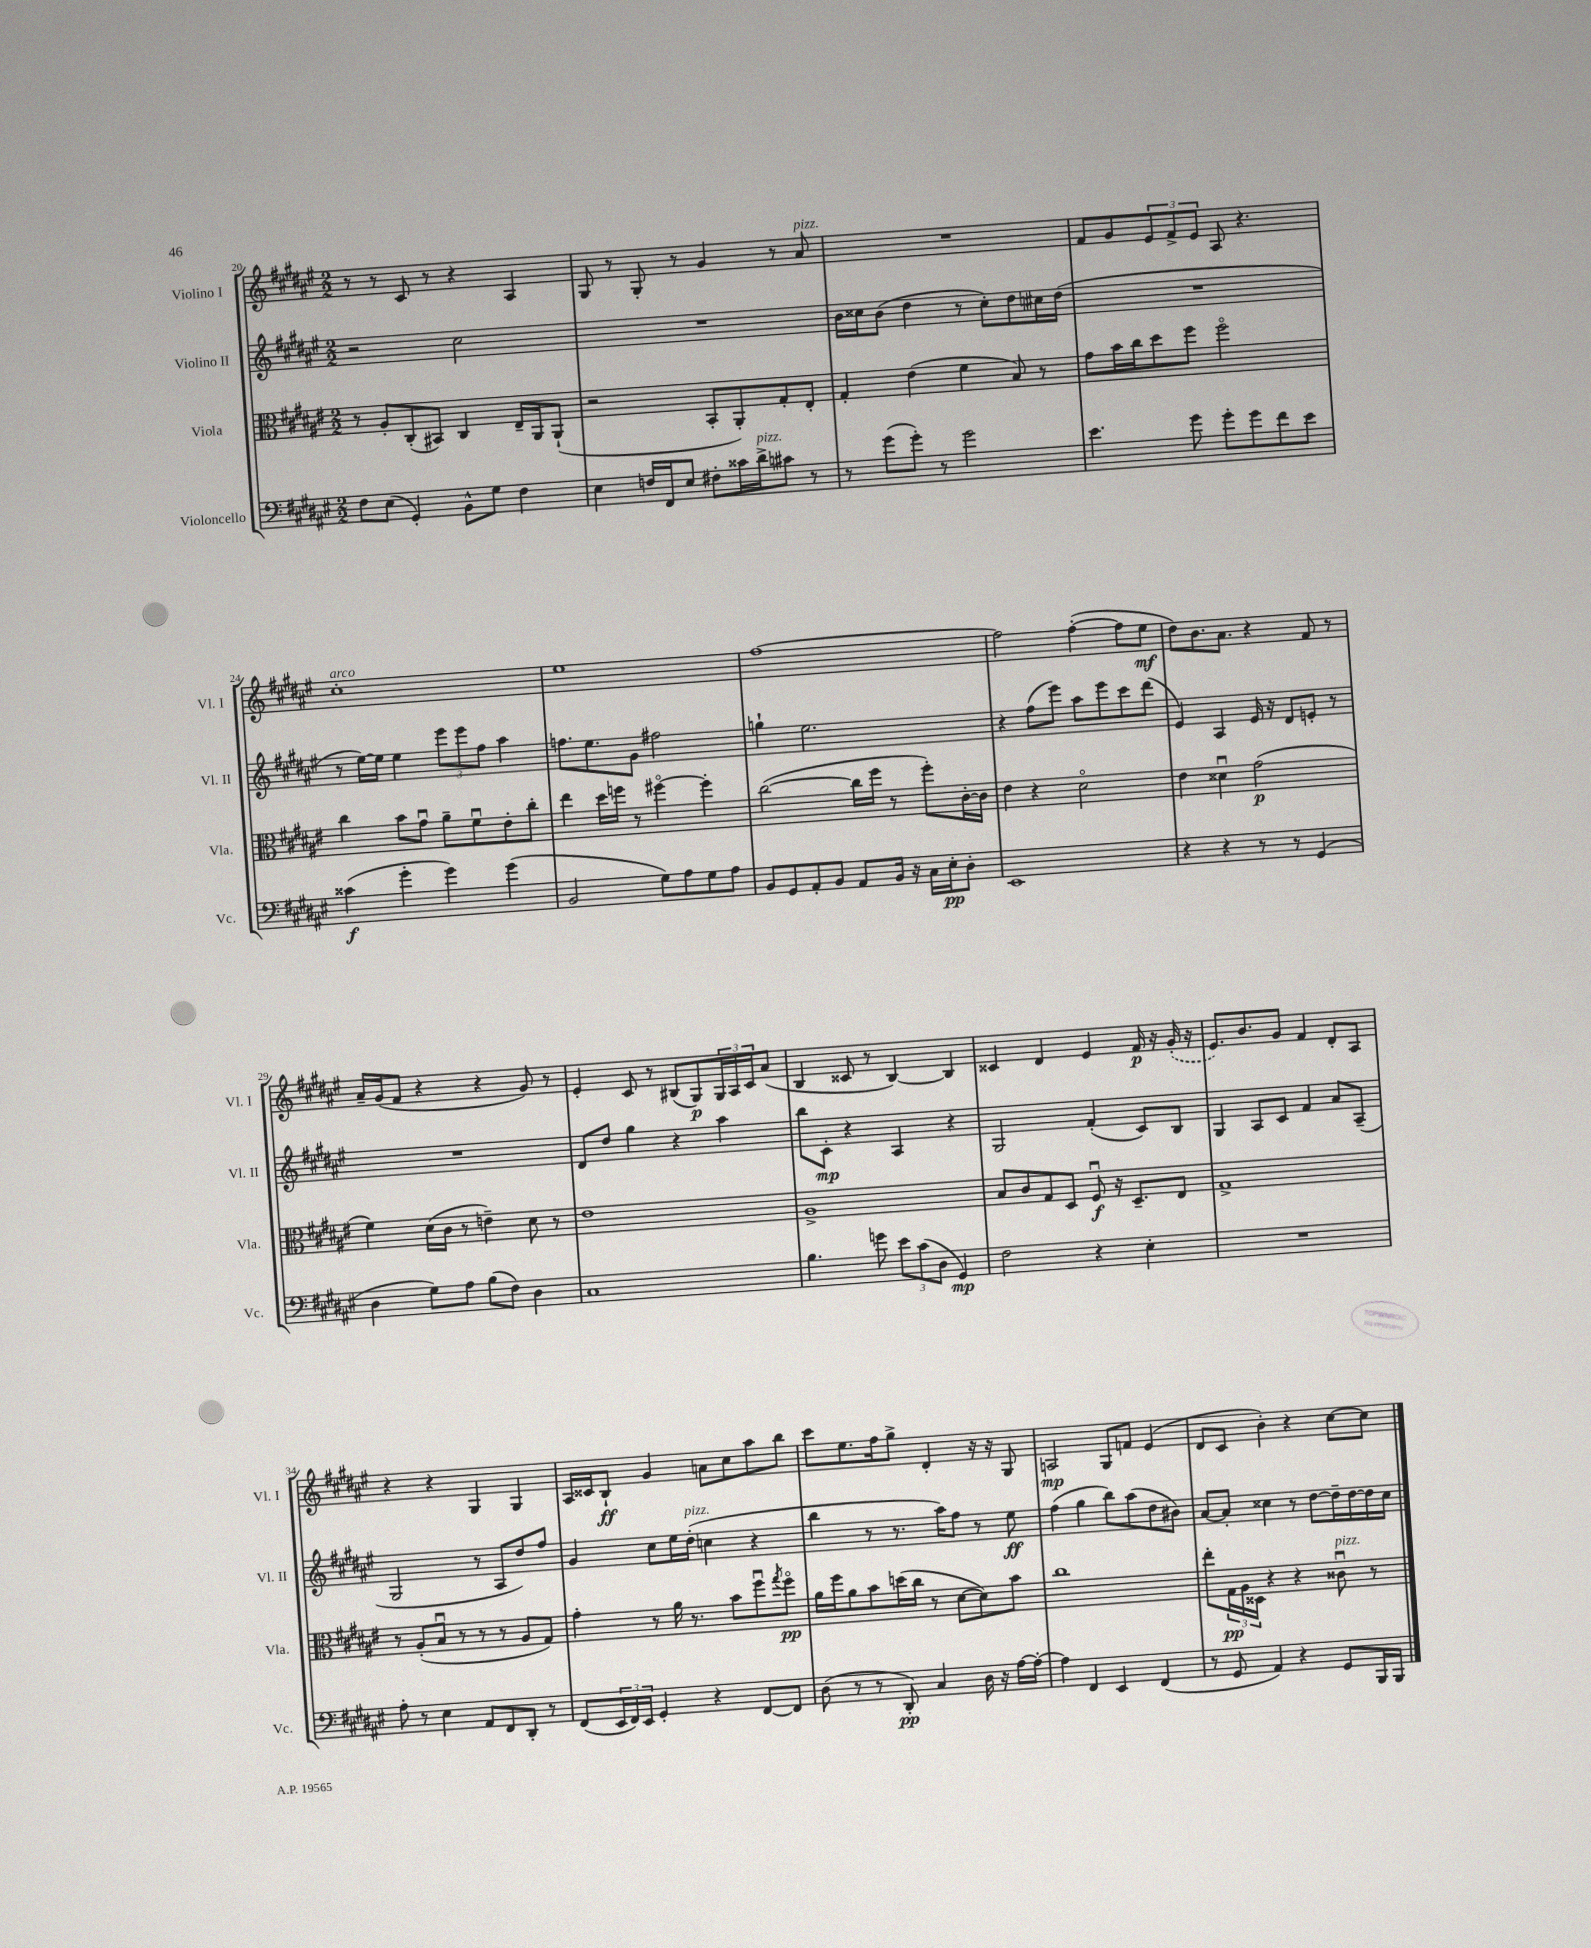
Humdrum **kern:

**kern	**kern	**kern	**kern
*staff4	*staff3	*staff2	*staff1
*clefF4	*clefC3	*clefG2	*clefG2
*k[f#c#g#d#a#e#]	*k[f#c#g#d#a#e#]	*k[f#c#g#d#a#e#]	*k[f#c#g#d#a#e#]
*M2/2	*M2/2	*M2/2	*M2/2
8F#	8r	2r	8r
(8E#	8A#'	.	8r
4GG#')	(8C#'	.	8c#
.	8BB#)	.	8r
8BB^^	4C#	2cc#	4r
8G#	.	.	.
4F#	16E#~	.	4A#
.	16AA#	.	.
.	(8AA#`	.	.
=	=	=	=
4E#	2r	1r	8G#
.	.	.	8r
16F	.	.	8G#'
16FF#	.	.	.
8E#	.	.	8r
8F#'	8BB'	.	4g#
16c##	8AA#')	.	.
16d#^	.	.	.
8c#	8G#'	.	8r
8r	8E#'	.	8a#
=	=	=	=
8r	4G#'	16b	1r
.	.	16cc##	.
(8g#	.	(8b	.
8g#')	(4e#	4dd#	.
8r	.	.	.
2g#	4f#	8r	.
.	.	8cc##')	.
.	8B)	8dd#	.
.	8r	16cc#	.
.	.	(16dd#	.
=	=	=	=
4.e#	8g#	1r	8f#
.	16b	.	8g#
.	16cc#	.	.
.	8dd#	.	12e#
.	.	.	12f#^
8g#	8ff#	.	.
.	.	.	12e#
8g#'	2ff#o	.	8A#
8g#	.	.	4.r
8f#	.	.	.
8e#	.	.	.
=	=	=	=
(4c##	4cc#	8r	1cc#'
.	.	[16ee#)	.
.	.	16ee#]	.
4g#'	8b	4ee#	.
.	8g#u	.	.
4g#)	8a#~	12eee#	.
.	.	12eee#	.
.	8f#u	.	.
.	.	12ff#	.
(4g#	8e#'	4aa#	.
.	8cc#'	.	.
=	=	=	=
2BB	4ee#	8.ff	1ee#
.	.	8.ee#	.
.	16dd#	.	.
.	16ff	.	.
.	8r	8g#	.
8G#)	[4ff#o	2ff#	.
8A#	.	.	.
8G#	4ff#']	.	.
8A#	.	.	.
=	=	=	=
8BB	([2cc#	4gg`	[1ff#
8GG#	.	.	.
8AA#'	.	2.ee#	.
8BB	.	.	.
8AA#	16cc#]	.	.
.	16ff#	.	.
16BB	8r	.	.
16r	.	.	.
16C#	8ff#')	.	.
16E#'	.	.	.
8D#'	[16c#'	.	.
.	16c#]	.	.
=	=	=	=
1EE#	4e#	4r	2ff#]
.	4r	(8ff#	.
.	.	8eee#)	.
.	2d#o	8aa#	([4ff#'
.	.	8eee#	.
.	.	8ccc#	8ff#]
.	.	(8ddd#	8ee#
=	=	=	=
4r	4e#	4e#)	8dd#)
.	.	.	8.b
4r	4d##u	4A#	.
.	.	.	8.a#
8r	(2g#	16e#	4r
.	.	16r	.
8r	.	8d#	.
(4GG#	.	8e'	8f#
.	.	8r	8r
=	=	=	=
4D#	4f#)	1r	16a#~
.	.	.	(16g#
.	.	.	8f#
8G#)	(16d#	.	4r
.	16c#	.	.
8A#	8r	.	.
(8B	4e~)	.	4r
8F#)	.	.	.
4D#	8d#	.	8g#)
.	8r	.	8r
=	=	=	=
1C#	1e#	8d#	4e#'
.	.	8dd#	.
.	.	4gg#	8c#
.	.	.	8r
.	.	4r	(8B#
.	.	.	8G#)
.	.	4aa#	24G#
.	.	.	24A#
.	.	.	24c#
.	.	.	(8a#
=	=	=	=
4.B	1A#^	8bb	4B
.	.	8c#'	.
.	.	4r	8c##
8g	.	.	8r
12e#	.	4A#	[4B)
(12c#	.	.	.
12D#	.	.	.
4GG#)	.	4r	4B]
=	=	=	=
2F#	8B	2G#	4c##
.	8c#	.	.
.	8G#	.	4d#
.	8D#	.	.
4r	8F#u	(4f#'	4e#
.	16r	.	.
.	8.D#~	.	.
4E#'	.	8c#)	16f#
.	.	.	16r
.	8E#	8B	(16g#'
.	.	.	16r
=	=	=	=
1r	1G#^	4G#	8.e#)
.	.	.	8.b
.	.	8A#	.
.	.	8c#	8g#
.	.	4f#	4f#
.	.	8a#	8d#'
.	.	(8A#~	8A#
=	=	=	=
8A#'	8r	2G#	4r
8r	(8A#'	.	.
4E#	8Bu	.	4r
.	8r	.	.
8AA#	8r	8r	4G#
8FF#	8r	8A#	.
8DD#'	8A#	8dd#)	4G#
8r	8G#)	8ff#	.
=	=	=	=
(8FF#	4g#'	4g#	16A#
.	.	.	16c##
24EE#	.	.	8B`
24FF#)	.	.	.
24EE#	.	.	.
4GG#'	8r	8cc#	4g#
.	16a#	16ee#	.
.	8.r	(16dd#'	.
4r	.	4cc	8a
.	8b	.	8cc#
[8FF#	8ff#u	4r	8aa#
.	8qgg#	.	.
8FF#]	8ff#o	.	8bb
=	=	=	=
(8D#	16a#	4bb	8ccc#
.	16ff#	.	.
8r	8a#	.	8.ee#
8r	8b	8r	.
.	.	.	16ff#
8DD#')	(16dd	8.r	8gg#^
.	16cc#	.	.
4C#	8r	.	4d#'
.	.	16aa#)	.
.	[8d#	8ff#	.
16D#	8d#])	8r	16r
16r	.	.	16r
[16A#	8b	8ee#	8G#
16A#'_	.	.	.
=	=	=	=
4A#]	1cc#	(4ff#	2A
4FF#	.	4gg#	.
4EE#	.	8bb)	8G#
.	.	(8aa#	8f
(4FF#	.	8dd#	(4e#
.	.	8b#)	.
=	=	=	=
8r	8ee#'	[8a#	8d#
8GG#	24G#	8a#']	8c#
.	24A#	.	.
.	24D##	.	.
4AA#)	4r	4cc##	4b')
4r	4r	8r	4r
.	.	[8dd#	.
8GG#	8c##u	16dd#~]	[8cc#
.	.	[16dd#	.
16BBB	8r	16dd#]	8cc#]
16BBB	.	16cc##	.
==	==	==	==
*-	*-	*-	*-
